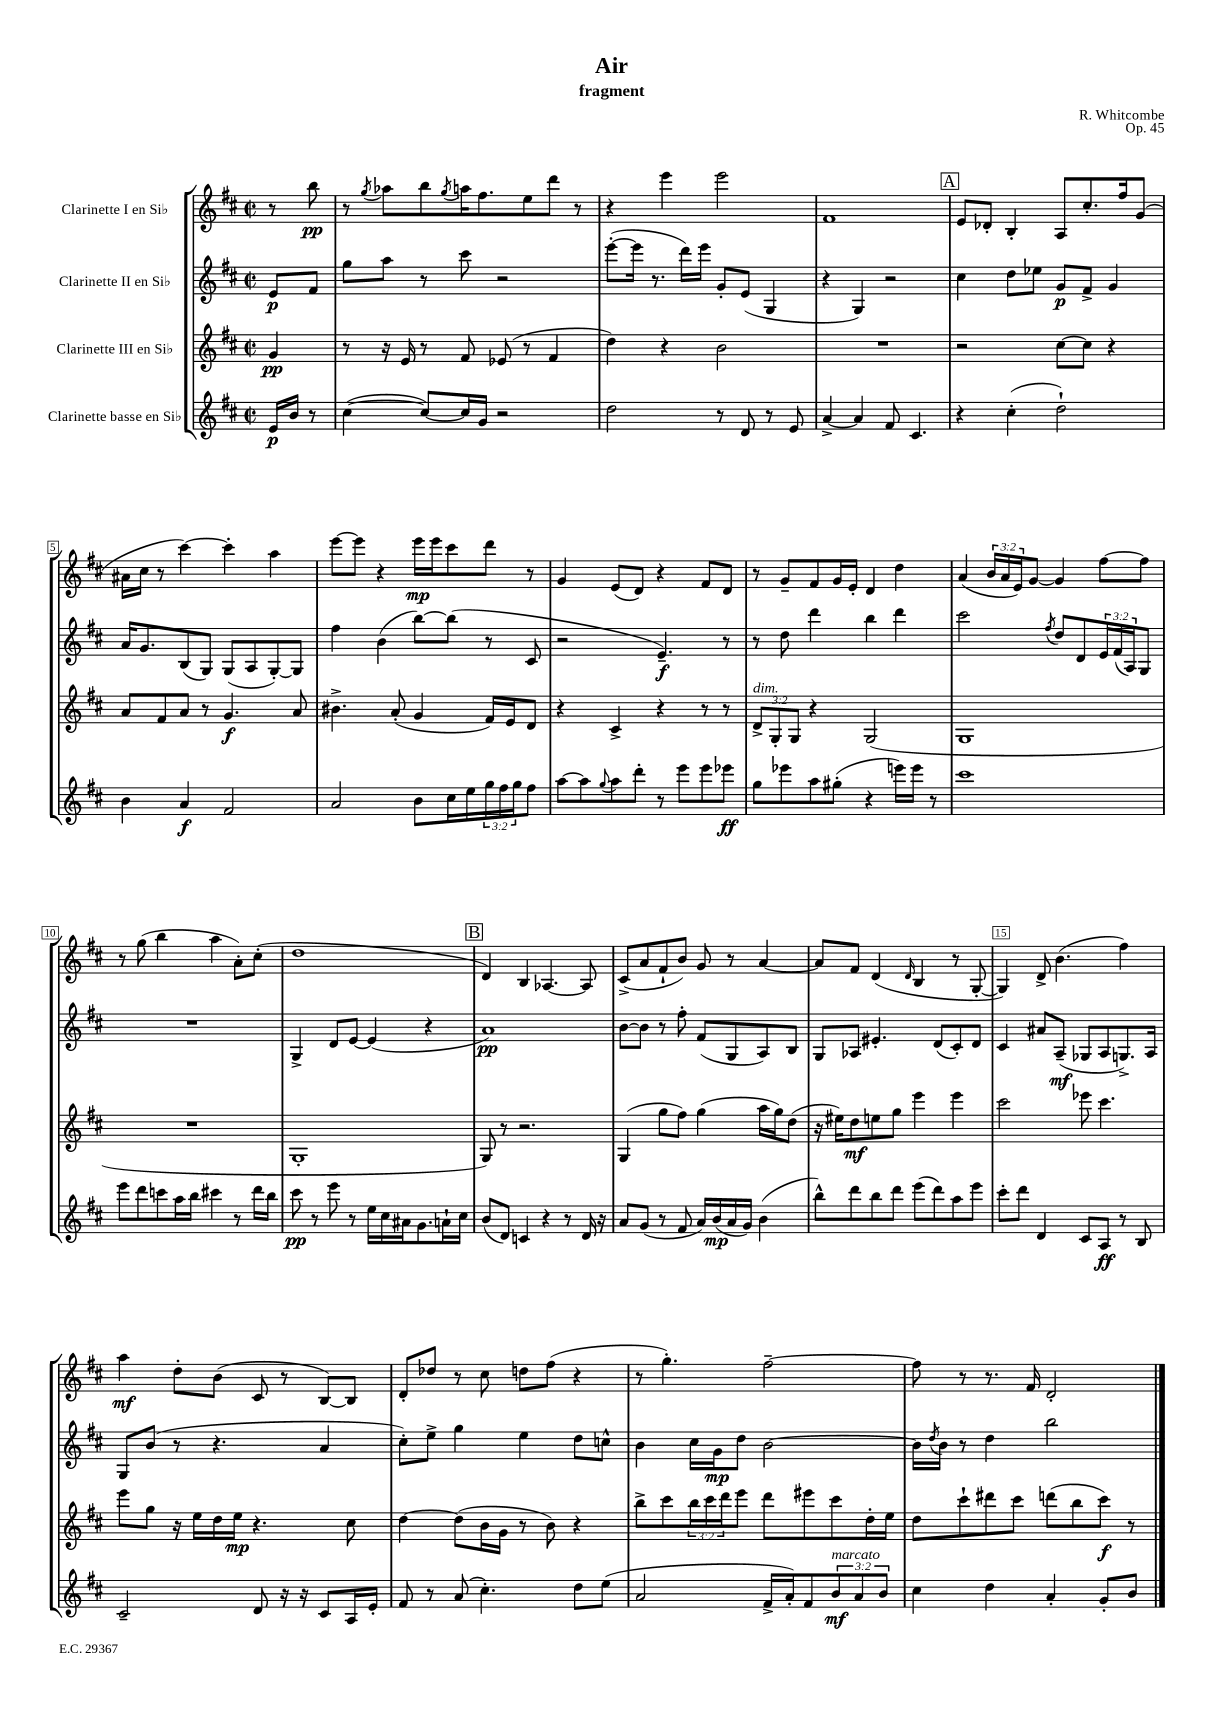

**kern	**dynam	**kern	**dynam	**kern	**dynam	**kern	**dynam
*part4	*part4	*part3	*part3	*part2	*part2	*part1	*part1
*staff4	*staff4	*staff3	*staff3	*staff2	*staff2	*staff1	*staff1
*I"Clarinette basse en Si♭	*	*I"Clarinette III en Si♭	*	*I"Clarinette II en Si♭	*	*I"Clarinette I en Si♭	*
*clefG2	*	*clefG2	*	*clefG2	*	*clefG2	*
*k[f#c#]	*	*k[f#c#]	*	*k[f#c#]	*	*k[f#c#]	*
*M2/2	*	*M2/2	*	*M2/2	*	*M2/2	*
*met(c|)	*	*met(c|)	*	*met(c|)	*	*met(c|)	*
=	=	=	=	=	=	=	=
16e/LL	p	4g/	pp	8e/L	p	8r	.
16b/JJ	.	.	.	.	.	.	.
8r	.	.	.	8f#/J	.	8bb\	pp
=1	=1	=1	=1	=1	=1	=1	=1
([4cc#\	.	8r	.	8gg\L	.	8r	.
.	.	.	.	.	.	8qgg/	.
.	.	16r	.	8aa\J	.	8aa-X\L	.
.	.	16e/	.	.	.	.	.
8cc#/L_)	.	8r	.	8r	.	8bb\	.
.	.	.	.	.	.	8qgg/	.
16cc#/L]	.	8f#/	.	8ccc#\	.	16aan\K	.
16g/JJ	.	.	.	.	.	8.ff#\	.
2r	.	(8e-X/	.	2r	.	.	.
.	.	8r	.	.	.	8ee\	.
.	.	4f#/	.	.	.	8ddd\J	.
.	.	.	.	.	.	8r	.
=2	=2	=2	=2	=2	=2	=2	=2
2dd\	.	4dd\)	.	([8eee'\L	.	4r	.
.	.	.	.	16eee\Jk]	.	.	.
.	.	.	.	8.r	.	.	.
.	.	4r	.	.	.	4eee\	.
.	.	.	.	16ddd\LL)	.	.	.
.	.	.	.	16eee\JJ	.	.	.
8r	.	2b\	.	8g'/L	.	2eee\	.
8d/	.	.	.	(8e/J	.	.	.
8r	.	.	.	4G/	.	.	.
8e/	.	.	.	.	.	.	.
=3	=3	=3	=3	=3	=3	=3	=3
[4a^/	.	1r	.	4r	.	1f#	.
4a/]	.	.	.	4G/)	.	.	.
8f#/	.	.	.	2r	.	.	.
4.c#/	.	.	.	.	.	.	.
!!LO:REH:place=s1:t=A
=4	=4	=4	=4	=4	=4	=4	=4
4r	.	2r	.	4cc#\	.	8e/L	.
.	.	.	.	.	.	8d-X'/J	.
(4cc#'\	.	.	.	8dd\L	.	4B'/	.
.	.	.	.	8ee-X\J	.	.	.
2dd`\)	.	[8cc#\L	.	8g/L	p	8A/L	.
.	.	8cc#\J]	.	8f#^/J	.	8.cc#'/	.
.	.	4r	.	4g/	.	.	.
.	.	.	.	.	.	16ff#/k	.
.	.	.	.	.	.	(8g/J	.
!!LO:LB:g=z
=5	=5	=5	=5	=5	=5	=5	=5
4b\	.	8a/L	.	16a/KL	.	16a#X\LL	.
.	.	.	.	8.g/	.	16cc#\JJ	.
.	.	8f#/	.	.	.	8r	.
4a/	f	8a/J	.	(8B/	.	[4ccc#\)	.
.	.	8r	.	8G/J)	.	.	.
2f#/	.	4.g/	f	(8G/L	.	4ccc#'\]	.
.	.	.	.	8A/	.	.	.
.	.	.	.	[8G'/)	.	4aa\	.
.	.	8a/	.	8G/J]	.	.	.
=6	=6	=6	=6	=6	=6	=6	=6
2a/	.	4.b#X^\	.	4ff#\	.	[8eee\L	.
.	.	.	.	.	.	8eee\J]	.
.	.	.	.	(4b\	.	4r	.
.	.	(8a'/	.	.	.	.	.
8b\L	.	4g/	.	[8bb\L)	.	16eee\LL	mp
.	.	.	.	.	.	16eee\J	.
16cc#\L	.	.	.	(8bb\J]	.	8ccc#\	.
16ee\	.	.	.	.	.	.	.
24gg\	.	16f#/LL)	.	8r	.	8ddd\J	.
24ff#\	.	.	.	.	.	.	.
.	.	16e/J	.	.	.	.	.
24gg\J	.	.	.	.	.	.	.
8ff#\J	.	8d/J	.	8c#/	.	8r	.
=7	=7	=7	=7	=7	=7	=7	=7
[8aa\L	.	4r	.	2r	.	4g/	.
8aa\]	.	.	.	.	.	.	.
8qqgg/	.	.	.	.	.	.	.
8aa\	.	4c#^/	.	.	.	(8e/L	.
8ddd'\J	.	.	.	.	.	8d/J)	.
8r	.	4r	.	4.e~/)	f	4r	.
8eee\L	.	.	.	.	.	.	.
8eee\	.	8r	.	.	.	8f#/L	.
8eee-X\J	ff	8r	.	8r	.	8d/J	.
=8	=8	=8	=8	=8	=8	=8	=8
!	!	!LO:TX:a:i:t=dim.	!	!	!	!	!
8gg\L	.	12d^/L	.	8r	.	8r	.
.	.	12G'/	.	.	.	.	.
8eee-X\	.	.	.	8dd\	.	8g~/L	.
.	.	12G/J	.	.	.	.	.
8aa\	.	4r	.	4ddd\	.	8f#/	.
(8gg#X'\J	.	.	.	.	.	16g/L	.
.	.	.	.	.	.	16e'/JJ	.
4r	.	(2G/	.	4bb\	.	4d/	.
16eeen\LL)	.	.	.	4ddd\	.	4dd\	.
16eee\JJ	.	.	.	.	.	.	.
8r	.	.	.	.	.	.	.
=9	=9	=9	=9	=9	=9	=9	=9
1ccc#	.	1G	.	2ccc#\	.	(4a/	.
.	.	.	.	.	.	24b/LL	.
.	.	.	.	.	.	24a/	.
.	.	.	.	.	.	24e/J)	.
.	.	.	.	.	.	[8g/J	.
.	.	.	.	8qff#/	.	.	.
.	.	.	.	8dd/L	.	4g/]	.
.	.	.	.	8d/	.	.	.
.	.	.	.	24e/L	.	[8ff#\L	.
.	.	.	.	(24f#/	.	.	.
.	.	.	.	24A/J)	.	.	.
.	.	.	.	8G/J	.	8ff#\J]	.
!!LO:LB:g=z
=10	=10	=10	=10	=10	=10	=10	=10
8eee\L	.	1r	.	1r	.	8r	.
8ddd\	.	.	.	.	.	(8gg\	.
8cccn\	.	.	.	.	.	4bb\	.
16aa\L	.	.	.	.	.	.	.
16bb\JJ	.	.	.	.	.	.	.
4ccc#X\	.	.	.	.	.	4aa\	.
8r	.	.	.	.	.	8a'\L)	.
16ddd\LL	.	.	.	.	.	(8cc#'\J	.
16bb\JJ	.	.	.	.	.	.	.
=11	=11	=11	=11	=11	=11	=11	=11
8ccc#\	pp	1G'	.	4G^/	.	1dd	.
8r	.	.	.	.	.	.	.
8eee\	.	.	.	8d/L	.	.	.
8r	.	.	.	[8e/J	.	.	.
16ee\LL	.	.	.	(4e/]	.	.	.
16cc#\	.	.	.	.	.	.	.
16a#X\J	.	.	.	.	.	.	.
8.g\	.	.	.	.	.	.	.
.	.	.	.	4r	.	.	.
16an`\L	.	.	.	.	.	.	.
16cc#\JJ	.	.	.	.	.	.	.
!!LO:REH:place=s1:t=B
=12	=12	=12	=12	=12	=12	=12	=12
(8b/L	.	8G/)	.	1a)	pp	4d/)	.
8d/J)	.	8r	.	.	.	.	.
4cn/	.	2.r	.	.	.	4B/	.
4r	.	.	.	.	.	[4.A-X/	.
8r	.	.	.	.	.	.	.
16d/	.	.	.	.	.	8A-/]	.
16r	.	.	.	.	.	.	.
=13	=13	=13	=13	=13	=13	=13	=13
8a/L	.	(4G/	.	[8b\L	.	(8c#^/L	.
(8g/J	.	.	.	8b\J]	.	8a/	.
8r	.	8gg\L	.	8r	.	8f#`/	.
8f#/	.	8ff#\J)	.	8ff#'\	.	8b/J)	.
16a/LL)	.	(4gg\	.	(8f#/L	.	8g/	.
(16b/	mp	.	.	.	.	.	.
16a/	.	.	.	8G/	.	8r	.
16g/JJ)	.	.	.	.	.	.	.
(4b\	.	16aa\LL	.	8A/)	.	[4a/	.
.	.	16gg\J)	.	.	.	.	.
.	.	(8dd\J	.	8B/J	.	.	.
=14	=14	=14	=14	=14	=14	=14	=14
8bb^^\L)	.	16r	.	8G/L	.	8a/L]	.
.	.	16ee#X\KL)	.	.	.	.	.
8ddd\	.	8dd\	mf	8A-X/J	.	8f#/J	.
8bb\	.	8een\	.	4.e#X'/	.	(4d/	.
8ddd\J	.	8gg\J	.	.	.	.	.
.	.	.	.	.	.	16qqd/	.
(8eee\L	.	4eee\	.	.	.	4B/	.
8ddd\)	.	.	.	(8d/L	.	.	.
8aa\	.	4eee\	.	8c#'/)	.	8r	.
8eee\J	.	.	.	8d/J	.	[8G'/	.
=15	=15	=15	=15	=15	=15	=15	=15
8ccc#'\L	.	2ccc#\	.	4c#/	.	4G/])	.
8ddd\J	.	.	.	.	.	.	.
4d/	.	.	.	8a#X/L	.	8d^/	.
.	.	.	.	(8A~/J	mf	(4.b\	.
8c#/L	.	8eee-X\	.	8G-X/L	.	.	.
8A/J	ff	4.ccc#\	.	8A/	.	.	.
8r	.	.	.	8.Gn^/)	.	4ff#\)	.
8B/	.	.	.	.	.	.	.
.	.	.	.	16A/Jk	.	.	.
!!LO:LB:g=z
=16	=16	=16	=16	=16	=16	=16	=16
2c#~/	.	8eee\L	.	8G/L	.	4aa\	mf
.	.	8gg\J	.	(8b/J	.	.	.
.	.	16r	.	8r	.	8dd'\L	.
.	.	16ee\LL	.	.	.	.	.
.	.	16dd\	.	4.r	.	(8b\J	.
.	.	16ee\JJ	mp	.	.	.	.
8d/	.	4.r	.	.	.	8c#/	.
16r	.	.	.	.	.	8r	.
16r	.	.	.	.	.	.	.
8c#/L	.	.	.	4a/	.	[8B/L)	.
16A/L	.	8cc#\	.	.	.	8B/J]	.
16e'/JJ	.	.	.	.	.	.	.
=17	=17	=17	=17	=17	=17	=17	=17
8f#/	.	[4dd\	.	8cc#'\L)	.	8d'/L	.
8r	.	.	.	8ee^\J	.	8dd-X/J	.
(8a/	.	(8dd\L]	.	4gg\	.	8r	.
4.cc#'\)	.	16b\L	.	.	.	8cc#\	.
.	.	16g\JJ	.	.	.	.	.
.	.	8r	.	4ee\	.	8ddn\L	.
.	.	8b\)	.	.	.	(8ff#\J	.
8dd\L	.	4r	.	8dd\L	.	4r	.
(8ee\J	.	.	.	8ccn^^\J	.	.	.
=18	=18	=18	=18	=18	=18	=18	=18
2a/	.	8bb^\L	.	4b\	.	8r	.
.	.	8ccc#\	.	.	.	4.gg'\)	.
.	.	24bb\L	.	16cc#\LL	.	.	.
.	.	24ccc#\	.	.	.	.	.
.	.	.	.	16g\J	mp	.	.
.	.	24ddd\J	.	.	.	.	.
.	.	8eee\J	.	8dd\J	.	.	.
16f#^/LL	.	8ddd\L	.	[2b\	.	[2ff#~\	.
16a'/J)	.	.	.	.	.	.	.
8f#/	.	8eee#X\	.	.	.	.	.
!LO:TX:a:i:t=marcato	!	!	!	!	!	!	!
12b/	mf	8ccc#\	.	.	.	.	.
12a/	.	.	.	.	.	.	.
.	.	16dd'\L	.	.	.	.	.
12b/J	.	.	.	.	.	.	.
.	.	16ee\JJ	.	.	.	.	.
=19	=19	=19	=19	=19	=19	=19	=19
4cc#\	.	8dd\L	.	16b\LL]	.	8ff#\]	.
.	.	.	.	8qdd/	.	.	.
.	.	.	.	16b\JJ	.	.	.
.	.	8ccc#`\	.	8r	.	8r	.
4dd\	.	8ddd#X\	.	4dd\	.	8.r	.
.	.	8ccc#\J	.	.	.	.	.
.	.	.	.	.	.	16f#/	.
4a'/	.	(8dddn\L	.	2bb\	.	2d'/	.
.	.	8bb\	.	.	.	.	.
8g'/L	.	8ccc#\J)	f	.	.	.	.
8b/J	.	8r	.	.	.	.	.
==	==	==	==	==	==	==	==
*-	*-	*-	*-	*-	*-	*-	*-
